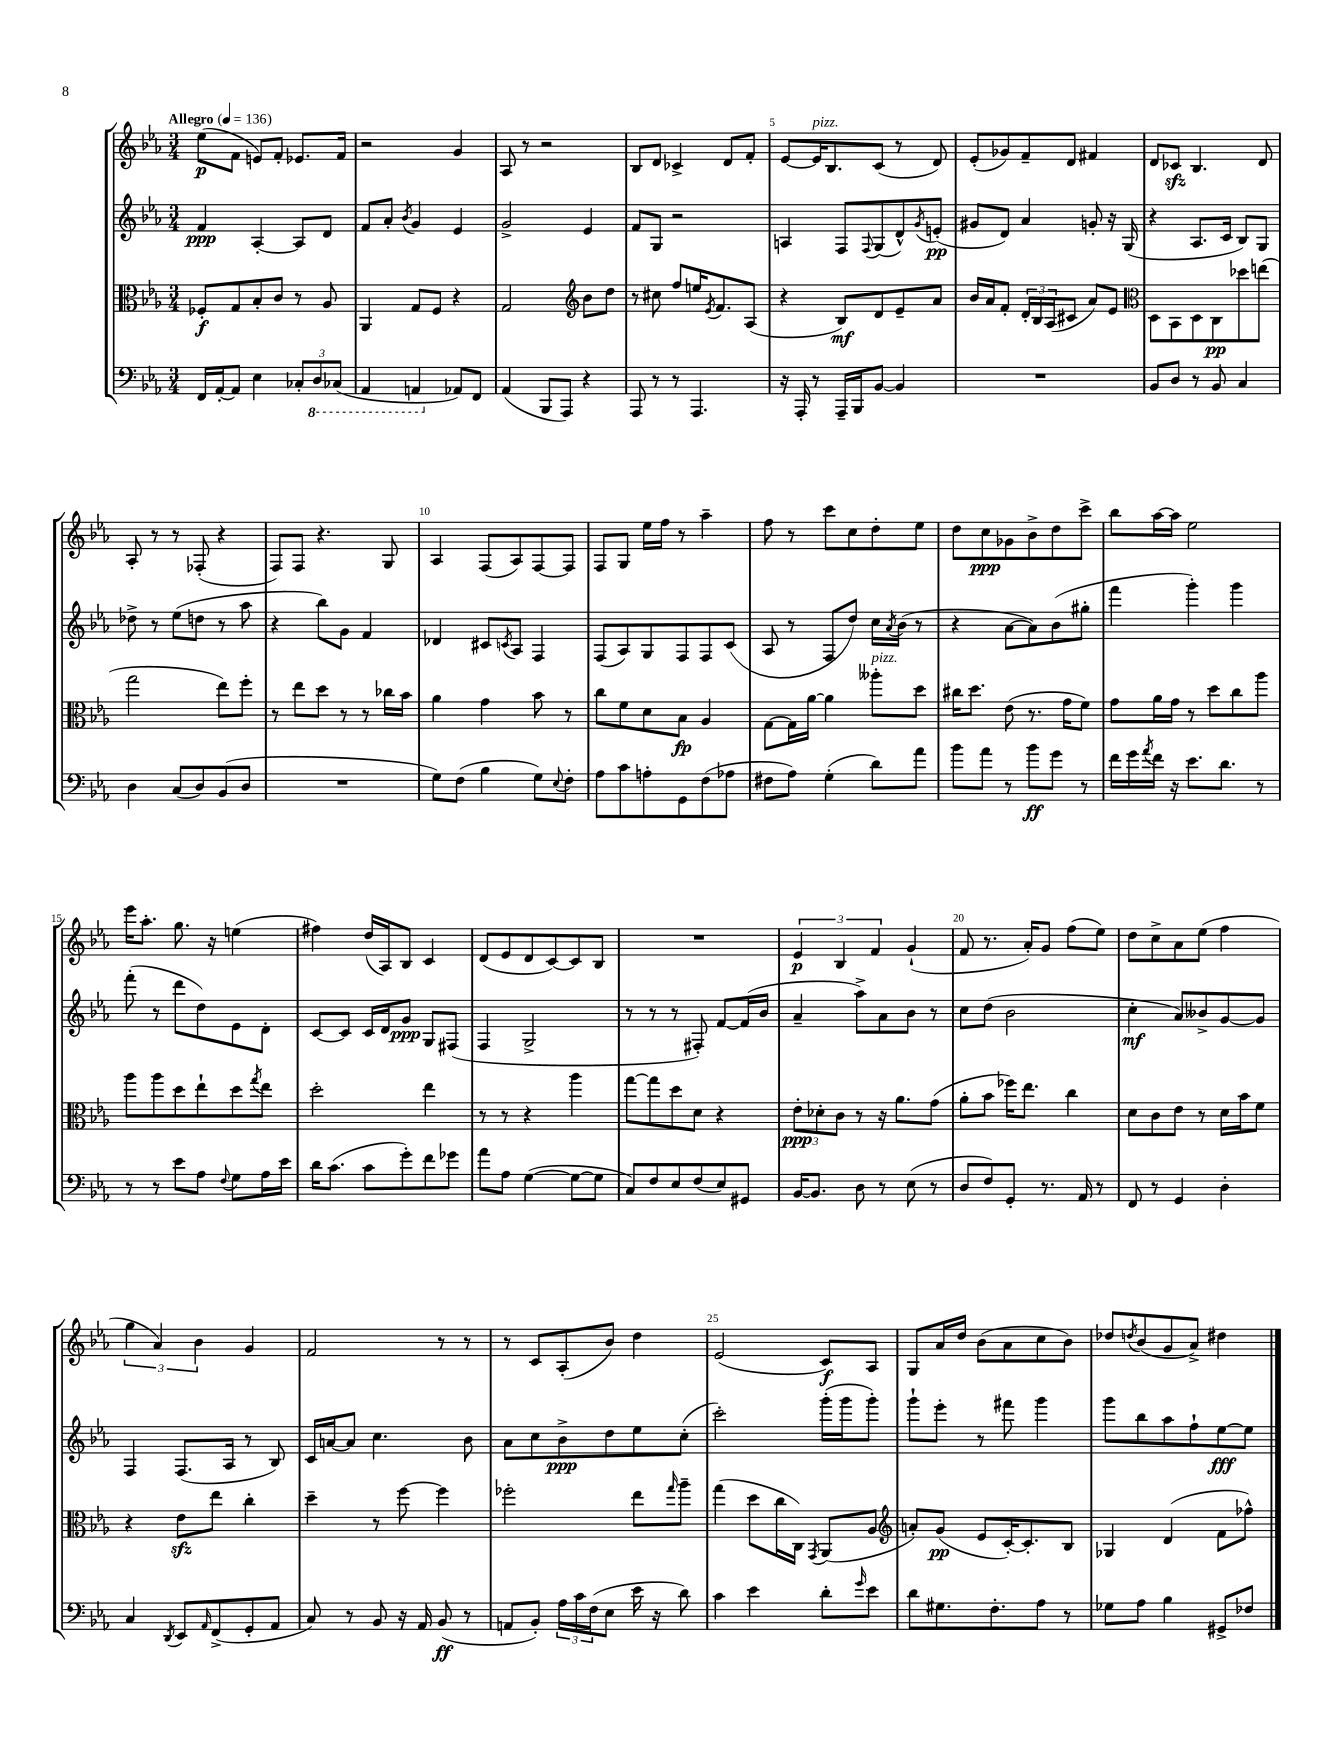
<<
\new StaffGroup <<
\new Staff = "s0" {
    \clef treble \key ees \major \numericTimeSignature \time 3/4 \tempo "Allegro" 4 = 136
    ees''8\p( f'8 e'8) f'8-. ees'8. f'16 |
    r2 g'4 |
    aes8 r8 r2 |
    bes8 d'8 ces'4-> d'8 f'8-. |
    ees'8~ ees'16^\markup { \italic "pizz." } bes8. c'8( r8 d'8) |
    ees'8-.( ges'8) f'8-- d'8 fis'4 |
    d'8 ces'8\sfz bes4. d'8 |
    aes8-. r8 r8 fes8-.( r4 |
    f8) f8 r4. g8 |
    aes4 f8( aes8) f8~ f8 |
    f8 g8 ees''16 f''16 r8 aes''4-- |
    f''8 r8 c'''8 c''8 d''8-. ees''8 |
    d''8 c''8\ppp ges'8 bes'8-> d''8 c'''8-> |
    bes''8 aes''16~ aes''16 ees''2 |
    ees'''16 aes''8.-. g''8. r16 e''4( |
    fis''4) d''16( aes16) bes8 c'4 |
    d'8( ees'8 d'8 c'8~) c'8 bes8 |
    R2. |
    \tuplet 3/2 { ees'4\p bes4 f'4 } g'4-!( |
    f'8 r8. aes'16-.) g'8 f''8( ees''8) |
    d''8 c''8-> aes'8 ees''8( f''4 |
    \tuplet 3/2 { g''4 aes'4) bes'4 } g'4 |
    f'2 r8 r8 |
    r8 c'8 aes8-.( bes'8) d''4 |
    ees'2( c'8\f) aes8 |
    g8 aes'16 d''16 bes'8( aes'8 c''8 bes'8) |
    des''8 \acciaccatura { d''8 } bes'8( g'8 aes'8->) dis''4 \bar "|." |
}
\new Staff = "s1" {
    \clef treble \key ees \major \numericTimeSignature \time 3/4
    f'4\ppp aes4~-. aes8 d'8 |
    f'8 aes'8-. \acciaccatura { bes'8 } g'4 ees'4 |
    g'2-> ees'4 |
    f'8 g8 r2 |
    a4 f8 \appoggiatura { f8 } g8( d'8-^) \acciaccatura { g'8 } e'8-.\pp( |
    gis'8 d'8) aes'4 g'8-. r16 g16( |
    r4 aes8. c'16 bes8) g8 |
    des''8-> r8 ees''8( d''8 r8 aes''8 |
    r4 bes''8) g'8 f'4 |
    des'4 cis'8 \acciaccatura { c'8 } aes8 f4 |
    f8( aes8) g8 f8 f8 c'8( |
    aes8 r8 f8 d''8) c''16 \acciaccatura { aes'8 } bes'16( r8 |
    r4 aes'8~ aes'8) bes'8( gis''8-. |
    f'''4 g'''4-.) g'''4 |
    f'''8-.( r8 d'''8 d''8) ees'8 d'8-. |
    c'8~ c'8 c'16 d'16 g'8\ppp g8 fis8( |
    f4 g2-> |
    r8 r8 r8 fis8-.) f'8~ f'16( bes'16 |
    aes'4-- aes''8->) aes'8 bes'8 r8 |
    c''8 d''8( bes'2 |
    c''4-.\mf aes'8) beses'8-> g'8~ g'8 |
    f4 f8.( aes16 r8 bes8) |
    c'16 a'16~ a'8 c''4. bes'8 |
    aes'8 c''8 bes'8->\ppp d''8 ees''8 c''8-.( |
    c'''2-.) g'''16-.( g'''16 g'''8-.) |
    g'''8-! ees'''8-. r8 fis'''8 g'''4 |
    g'''8 bes''8 aes''8 f''8-! ees''8~\fff ees''8 \bar "|." |
}
\new Staff = "s2" {
    \clef alto \key ees \major \numericTimeSignature \time 3/4
    fes8-.\f g8 bes8-. c'8 r8 aes8 |
    aes,4 g8 f8 r4 |
    g2 \clef treble bes'8 d''8 |
    r8 cis''8 f''8 e''16 \acciaccatura { ees'8 } f'8. aes8( |
    r4 bes8\mf) d'8 ees'8-- aes'8 |
    bes'16 aes'16 f'8-. \tuplet 3/2 { d'16-. bes16 aes16( } cis'8 aes'8) ees'8 |
    \clef alto d8 bes,8 d8 c8\pp des''8 e''8( |
    g''2 ees''8) f''8-. |
    r8 ees''8 d''8 r8 r8 ces''16 bes'16 |
    aes'4 g'4 bes'8 r8 |
    c''8 f'8 d'8 bes8\fp aes4 |
    g8~ g16 aes'16~ aes'4 aeses''8-.^\markup { \italic "pizz." } d''8 |
    cis''16 d''8. ees'8( r8. g'16 f'8) |
    g'8 aes'16 g'16 r8 d''8 c''8 aes''8 |
    aes''8 aes''8 d''8 ees''8-! d''8 \acciaccatura { g''8 } ees''8 |
    d''2-. ees''4 |
    r8 r8 r4 aes''4 |
    g''8~ g''8 d''8 d'8 r4 |
    \tuplet 3/2 { ees'8-.\ppp des'8-. c'8 } r8 r16 aes'8. g'8( |
    aes'8-. bes'8 fes''16) ees''8. c''4 |
    d'8 c'8 ees'8 r8 d'16 bes'16 f'8 |
    r4 ees'8\sfz ees''8 c''4-. |
    d''4-- r8 f''8~ f''4 |
    fes''2-. ees''8 \grace { g''16 } aes''8-- |
    g''4( d''8 c''16 c16) \acciaccatura { g,8 } aes,8( aes8 |
    \clef treble a'8-.) g'8\pp( ees'8 c'16~-.) c'8.-. bes8 |
    ges4 d'4( f'8 fes''8-^) \bar "|." |
}
\new Staff = "s3" {
    \clef bass \key ees \major \numericTimeSignature \time 3/4
    f,16 aes,16~-. aes,8 ees4 \tuplet 3/2 { ces8-. \ottava #-1 d,8 ces,8( } |
    aes,,4 a,,4 \ottava #0 aes,!8) f,8 |
    aes,4( bes,,8 aes,,8) r4 |
    aes,,8 r8 r8 aes,,4. |
    r16 aes,,16-. r8 aes,,16-- bes,,16 bes,8~ bes,4 |
    R2. |
    bes,8 d8 r8 bes,8 c4 |
    d4 c8( d8) bes,8( d8 |
    R2. |
    g8) f8( bes4 g8) \appoggiatura { ees8 } f8-. |
    aes8 c'8 a8-. g,8 f8( aes8 |
    fis8 aes8) g4-.( d'8) aes'8 |
    bes'8 aes'8 r8 bes'8\ff g'8 r8 |
    f'16 g'16 \acciaccatura { aes'8 } f'16 r16 ees'8. d'8. r8 |
    r8 r8 ees'8 aes8 \appoggiatura { f8 } g8 aes16 ees'16 |
    d'16 c'8.( c'8 g'8-.) f'8 ges'8 |
    aes'8 aes8 g4~( g8~ g8 |
    c8) f8 ees8 f8( ees8) gis,8 |
    bes,16~ bes,8. d8 r8 ees8( r8 |
    d8 f8) g,8-. r8. aes,16 r8 |
    f,8 r8 g,4 d4-. |
    c4 \acciaccatura { d,8 } ees,8 \grace { aes,16 } f,8->( g,8-. aes,8 |
    c8) r8 bes,8 r16 aes,16 bes,8\ff( r8 |
    a,8 bes,8-.) \tuplet 3/2 { aes16 c'16 f16( } ees8 ees'16 r16 d'8) |
    c'4 ees'4 d'8-. \grace { g'16 } ees'8 |
    d'8 gis8. f8.-. aes8 r8 |
    ges8 aes8 bes4 gis,8-> fes8 \bar "|." |
}
>>
>>
\layout { \context { \Score \override BarNumber.break-visibility = ##(#f #t #t) barNumberVisibility = #(every-nth-bar-number-visible 5) } }
